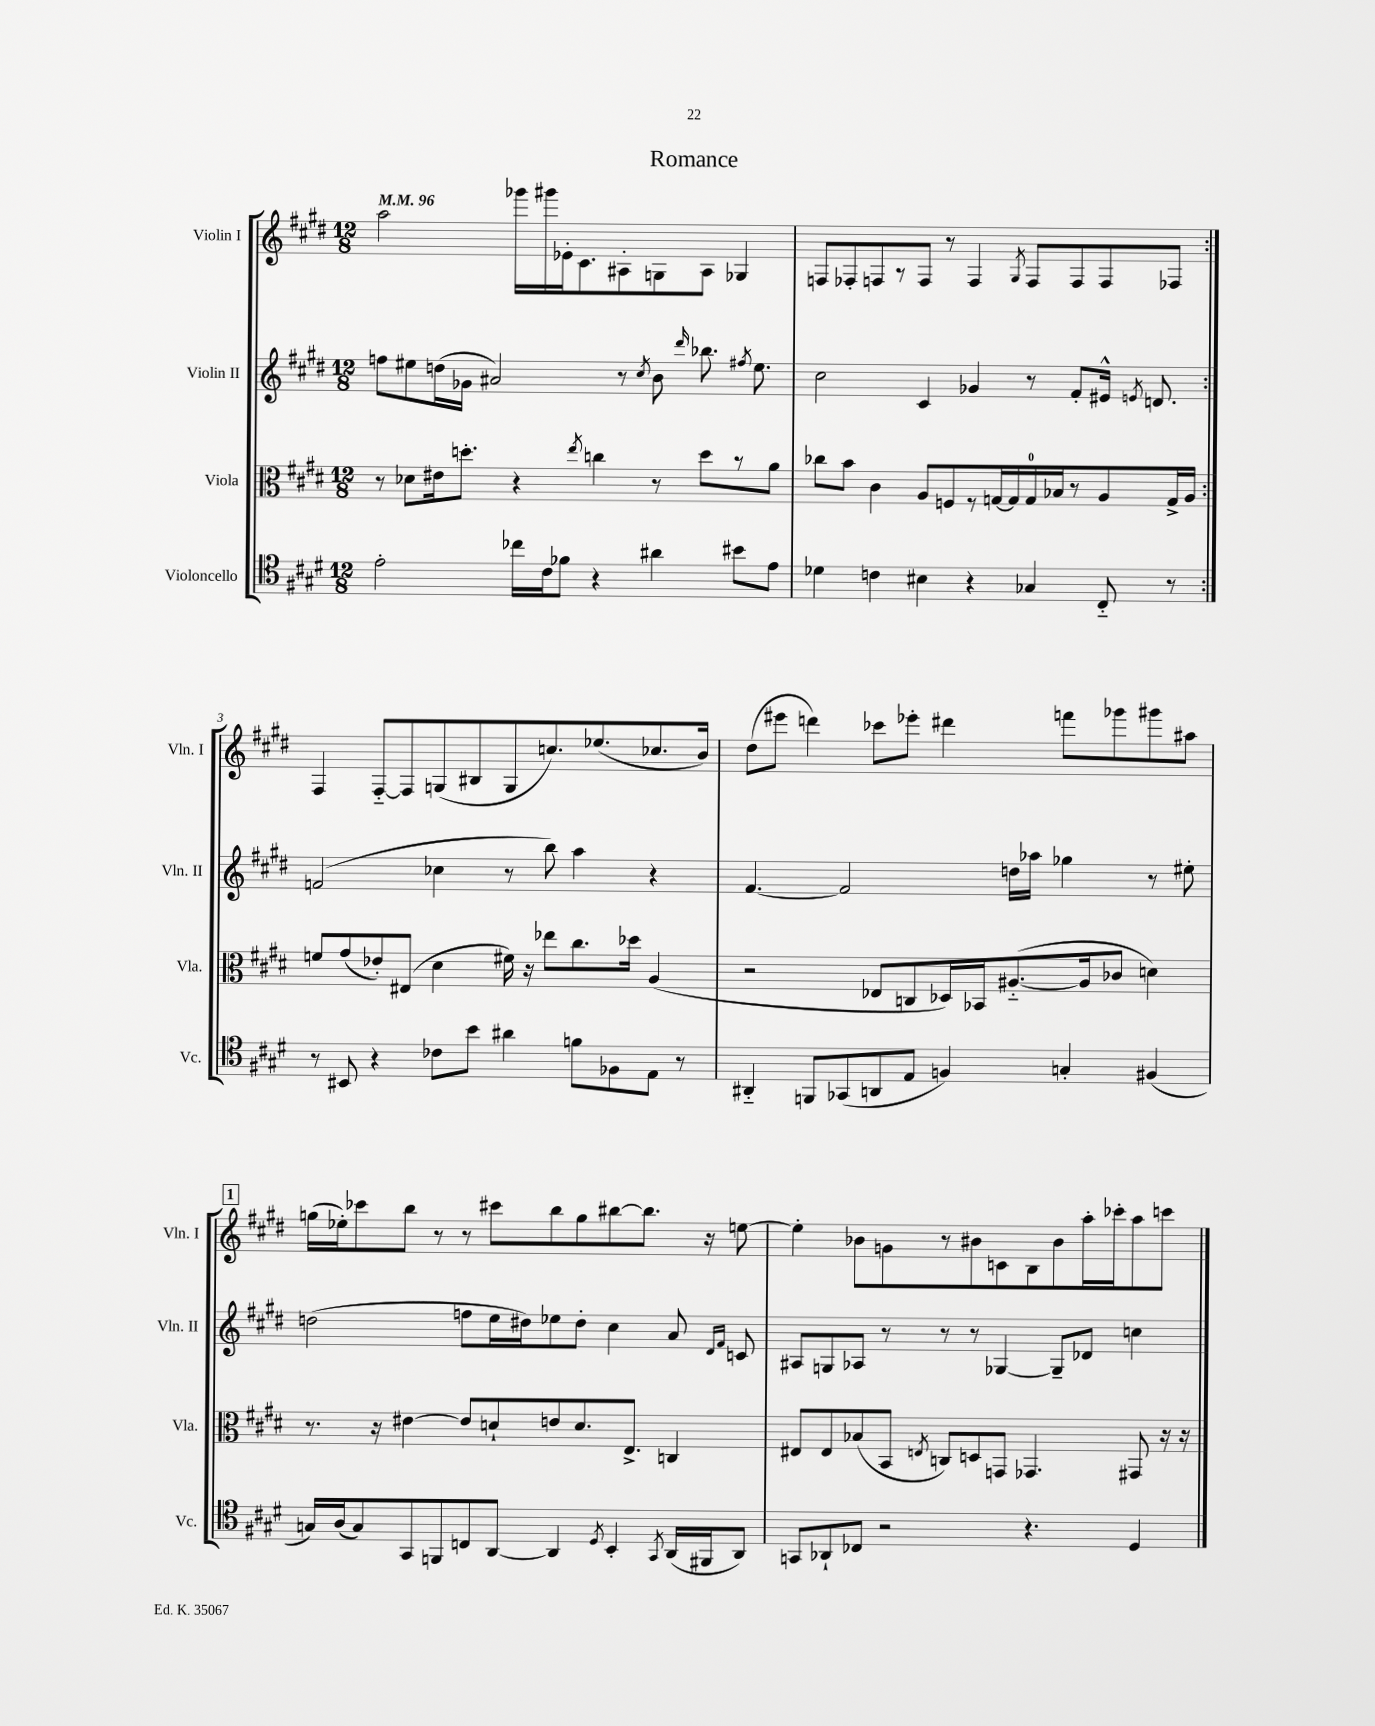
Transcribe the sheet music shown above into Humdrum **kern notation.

**kern	**kern	**kern	**kern
*staff4	*staff3	*staff2	*staff1
*clefC4	*clefC3	*clefG2	*clefG2
*k[f#c#g#d#]	*k[f#c#g#d#]	*k[f#c#g#d#]	*k[f#c#g#d#]
*M12/8	*M12/8	*M12/8	*M12/8
*MM96	*MM96	*MM96	*MM96
2e'	8r	8ff	2aa
.	8d-	8ee#	.
.	16e#	(16dd	.
.	8.dd'	16g-	.
.	.	2a#)	.
16cc-	4r	.	16ggg-
16c#	.	.	16ggg#
8f-	.	.	16e-'
.	.	.	8.c#
.	8qee	.	.
4r	4cc	.	.
.	.	8r	8A#'
.	.	8qcc#	.
4a#	8r	8b	8G
.	.	16qqddd#	.
.	8dd	8.bb-	8A#
8b#	8r	.	4G-
.	.	8qff#	.
.	.	8.ee#	.
8e	8a	.	.
=	=	=	=
4d-	8cc-	2cc#	8F
.	8b	.	8F-'
4c	4c#	.	8F
.	.	.	8r
4B#	8A	4c#	8F
.	8F	.	8r
4r	8r	4g-	4F
.	[16G	.	.
.	16G]	.	.
.	.	.	8qG#
4G-	16G	8r	8F
.	16B-	.	.
.	8r	8f#'	8F
8C#'~	8A	16e#^^	8F
.	.	8qe	.
.	.	8.d	.
8r	16G^	.	8F-
.	16A	.	.
=:|!	=:|!	=:|!	=:|!
8r	8f	(2f	4F#
8BB#	(8g#	.	.
4r	8e-')	.	[8F#'~
.	(8E#	.	8F#]
8c-	4d#	4cc-	(8G
8b	.	.	8B#
4a#	16f#)	8r	8G
.	16r	.	.
.	8ee-	8bb)	8.cc)
8f	8.cc#	4aa	.
.	.	.	(8.ee-
8F-	.	.	.
.	16dd-	.	.
8E	(4A	4r	8.cc-
8r	.	.	.
.	.	.	16b)
=	=	=	=
4AA#'~	2r	[4.f#	(8dd#
.	.	.	8eee#
8FF	.	.	4ddd)
(8GG-	.	2f#]	.
8AA	8E-	.	8ccc-
8E	8C	.	8eee-'
4F)	16D-)	.	4ddd#
.	16BB-	.	.
.	([8.A#'~	16dd	.
.	.	16aa-	.
4G'	.	4gg-	8fff
.	16A#]	.	.
.	8c-	.	8ggg-
(4F#	4d)	8r	8ggg#
.	.	8ee#'	8aa#
=	=	=	=
16G)	8.r	(2dd	(16gg
(16A	.	.	16ee-')
8G)	.	.	8ccc-
.	16r	.	.
8GG#	[4e#	.	8bb
8FF	.	.	8r
8C	8e#]	8ff	8r
[8AA	8d`	16ee	8ccc#
.	.	16dd#)	.
4AA]	8e	8ee-	8bb
.	8.d	8dd#'	8gg
8qD#	.	.	.
4BB'	.	4cc#	[8bb#
.	8.E^	.	.
.	.	.	8.bb#]
8qGG#	.	.	.
(16AA	4C	8a	.
16FF#	.	.	16r
.	.	16qqd#	.
.	.	16qqf#	.
8AA)	.	8c	[8ee
=	=	=	=
8GG	8E#	8A#	4ee']
8AA-`	8E#	8G	.
8C-	(8B-	8A-	8b-
2r	8BB	8r	8g
.	8qE	.	.
.	8C)	8r	8r
.	8D	8r	8b#
.	8GG	[4G-	8c
4.r	4.GG-	.	8B
.	.	8G-~]	8b#
.	.	8d-	16aa'
.	.	.	16ccc-'
4D#	8GG#	4cc	8aa
.	16r	.	8ccc
.	16r	.	.
==	==	==	==
*-	*-	*-	*-
